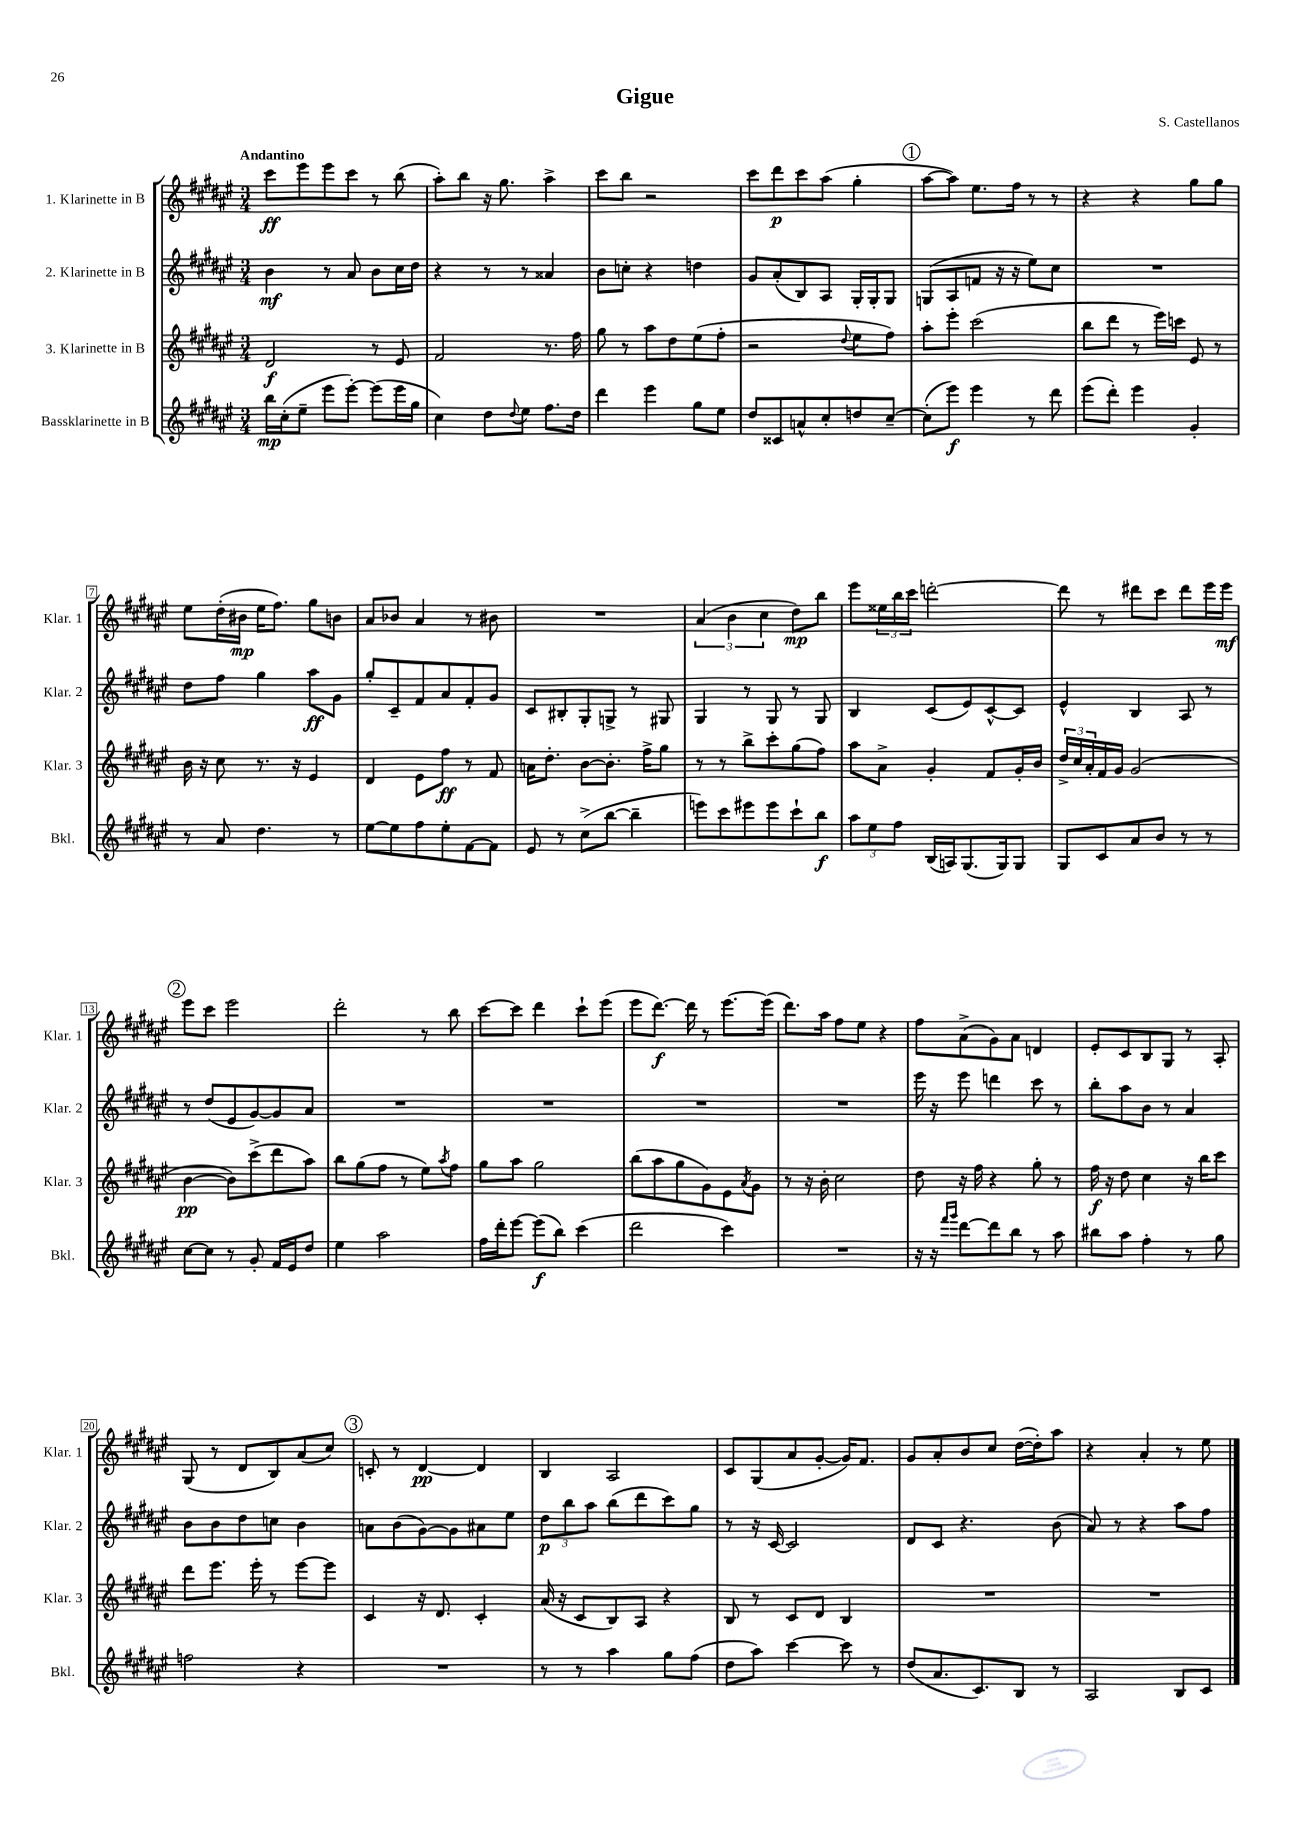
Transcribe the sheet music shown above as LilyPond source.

\header { title = "Gigue" composer = "S. Castellanos" }
<<
\new StaffGroup <<
\new Staff = "s0" \with { instrumentName = "1. Klarinette in B" shortInstrumentName = "Klar. 1" } {
    \clef treble \key fis \major \numericTimeSignature \time 3/4 \tempo "Andantino"
    cis'''8\ff eis'''8 eis'''8 cis'''8 r8 b''8( |
    ais''8-.) b''8 r16 gis''8. ais''4-> |
    cis'''8 b''8 r2 |
    cis'''8 dis'''8\p cis'''8 ais''8( gis''4-. |
    \mark \markup { \circle "1" } ais''8~ ais''8) eis''8. fis''16 r8 r8 |
    r4 r4 gis''8 gis''8 |
    eis''8 dis''16-.( bis'16\mp eis''16 fis''8.) gis''8 b'8 |
    ais'8 bes'8 ais'4 r8 bis'8 |
    R2. |
    \tuplet 3/2 { ais'4( b'4 cis''4 } dis''8\mp) b''8 |
    eis'''8 \tuplet 3/2 { eisis''16 b''16 cis'''16 } d'''2~-. |
    d'''8 r8 dis'''8 cis'''8 dis'''8 eis'''16 eis'''16\mf |
    \mark \markup { \circle "2" } eis'''8 cis'''8 eis'''2 |
    dis'''2-. r8 b''8 |
    cis'''8~ cis'''8 dis'''4 cis'''8-! eis'''8( |
    eis'''8 dis'''8.~\f) dis'''16 r8 eis'''8.~ eis'''16( |
    dis'''8.) ais''16 fis''8 eis''8 r4 |
    fis''8 ais'8->( gis'8) ais'8 d'4 |
    eis'8-. cis'8 b8 gis8 r8 ais8-. |
    gis8( r8 dis'8 b8) ais'8( cis''8) |
    \mark \markup { \circle "3" } c'8-. r8 dis'4~\pp dis'4 |
    b4 ais2 |
    cis'8 gis8( ais'8 gis'8~-. gis'16) fis'8. |
    gis'8 ais'8-. b'8 cis''8 dis''16~( dis''16-.) ais''8 |
    r4 ais'4-. r8 eis''8 \bar "|." |
}
\new Staff = "s1" \with { instrumentName = "2. Klarinette in B" shortInstrumentName = "Klar. 2" } {
    \clef treble \key fis \major \numericTimeSignature \time 3/4
    b'4\mf r8 ais'8 b'8 cis''16 dis''16 |
    r4 r8 r8 aisis'4 |
    b'8 c''8-. r4 d''4 |
    gis'8 ais'8-.( b8) ais8 gis16-. gis16-. gis8 |
    \mark \markup { \circle "1" } g8( ais8 f'8 r16 r16 eis''8) cis''8 |
    R2. |
    dis''8 fis''8 gis''4 ais''8\ff gis'8 |
    gis''8-. cis'8-- fis'8 ais'8 fis'8-. gis'8 |
    cis'8 bis8-. gis8-. g8-> r8 gis8 |
    gis4 r8 gis8 r8 gis8 |
    b4 cis'8( eis'8) cis'8~-^ cis'8 |
    eis'4-^ b4 ais8 r8 |
    \mark \markup { \circle "2" } r8 dis''8( eis'8 gis'8~) gis'8 ais'8 |
    R2. |
    R2. |
    R2. |
    R2. |
    eis'''16 r16 eis'''8 d'''4 cis'''8 r8 |
    b''8-. ais''8 b'8 r8 ais'4 |
    b'8 b'8 dis''8 c''8 b'4 |
    \mark \markup { \circle "3" } a'8 b'8( gis'8~) gis'8 ais'8 eis''8 |
    \tuplet 3/2 { dis''8\p b''8 ais''8 } b''8( dis'''8 cis'''8) gis''8 |
    r8 r16 cis'16~ cis'2 |
    dis'8 cis'8 r4. b'8( |
    ais'8) r8 r4 ais''8 fis''8 \bar "|." |
}
\new Staff = "s2" \with { instrumentName = "3. Klarinette in B" shortInstrumentName = "Klar. 3" } {
    \clef treble \key fis \major \numericTimeSignature \time 3/4
    dis'2\f r8 eis'8 |
    fis'2 r8. fis''16 |
    gis''8 r8 ais''8 dis''8 eis''8( fis''8-. |
    r2 \appoggiatura { dis''8 } eis''8 fis''8) |
    \mark \markup { \circle "1" } ais''8-. eis'''8-. cis'''2( |
    b''8 dis'''8 r8 eis'''16) c'''16 eis'8 r8 |
    b'16 r16 cis''8 r8. r16 eis'4 |
    dis'4 eis'8 fis''8\ff r8 fis'8 |
    a'16 dis''8.-. b'8~ b'8.-. fis''16-> gis''8 |
    r8 r8 b''8-> cis'''8-. gis''8( fis''8) |
    ais''8 ais'8-> gis'4-. fis'8 gis'16-. b'16 |
    \tuplet 3/2 { dis''16-> cis''16 ais'16-. } fis'16 gis'16 gis'2( |
    \mark \markup { \circle "2" } b'4~\pp b'8) cis'''8->( dis'''8 ais''8) |
    b''8 gis''8( fis''8 r8 eis''8) \acciaccatura { ais''8 } fis''8 |
    gis''8 ais''8 gis''2 |
    b''8( ais''8 gis''8 gis'8) eis'8 \acciaccatura { ais'8 } gis'8 |
    r8 r16 b'16-. cis''2 |
    dis''8 r16 fis''16 r4 gis''8-. r8 |
    fis''16\f r16 dis''8 cis''4 r16 b''16 cis'''8 |
    dis'''8 eis'''8. eis'''16-. r8 eis'''8~ eis'''8 |
    \mark \markup { \circle "3" } cis'4 r16 dis'8. cis'4-. |
    ais'16( r16 cis'8 b8) ais8 r4 |
    b8 r8 cis'8 dis'8 b4 |
    R2. |
    R2. \bar "|." |
}
\new Staff = "s3" \with { instrumentName = "Bassklarinette in B" shortInstrumentName = "Bkl." } {
    \clef treble \key fis \major \numericTimeSignature \time 3/4
    b''16\mp cis''16-.( eis''8-- eis'''8 eis'''8~-.) eis'''8( eis'''16 gis''16 |
    cis''4) dis''8 \appoggiatura { dis''8 } eis''8 fis''8. dis''16 |
    dis'''4 eis'''4 gis''8 eis''8 |
    dis''8 cisis'8 a'8-^ cis''8-. d''8 cis''8~-- |
    \mark \markup { \circle "1" } cis''8-.( eis'''8\f) eis'''4 r8 dis'''8 |
    eis'''8( dis'''8-.) eis'''4 gis'4-. |
    r8 ais'8 dis''4. r8 |
    eis''8~ eis''8 fis''8 eis''8-. fis'8~ fis'8 |
    eis'8 r8 cis''8->( b''8~ b''4-- |
    e'''8) cis'''8 eis'''8 eis'''8 cis'''8-! b''8\f |
    \tuplet 3/2 { ais''8 eis''8 fis''8 } b16( a16) gis8.( gis16) gis8 |
    gis8 cis'8 ais'8 b'8 r8 r8 |
    \mark \markup { \circle "2" } cis''8~ cis''8 r8 gis'8-. fis'16 eis'16 dis''8 |
    eis''4 ais''2 |
    fis''16 dis'''16-. eis'''8~ eis'''8\f( b''8) cis'''4( |
    dis'''2 cis'''4) |
    R2. |
    r16 r16 \grace { fis'''16 gis'''16 } dis'''8~ dis'''8 b''8 r8 ais''8 |
    bis''8 ais''8 fis''4-. r8 gis''8 |
    f''2 r4 |
    \mark \markup { \circle "3" } R2. |
    r8 r8 ais''4 gis''8 fis''8( |
    dis''8 ais''8) cis'''4~ cis'''8 r8 |
    dis''8( ais'8. cis'8.) b8 r8 |
    ais2 b8 cis'8 \bar "|." |
}
>>
>>
\layout { \context { \Score \override BarNumber.stencil = #(make-stencil-boxer 0.1 0.3 ly:text-interface::print) } }
